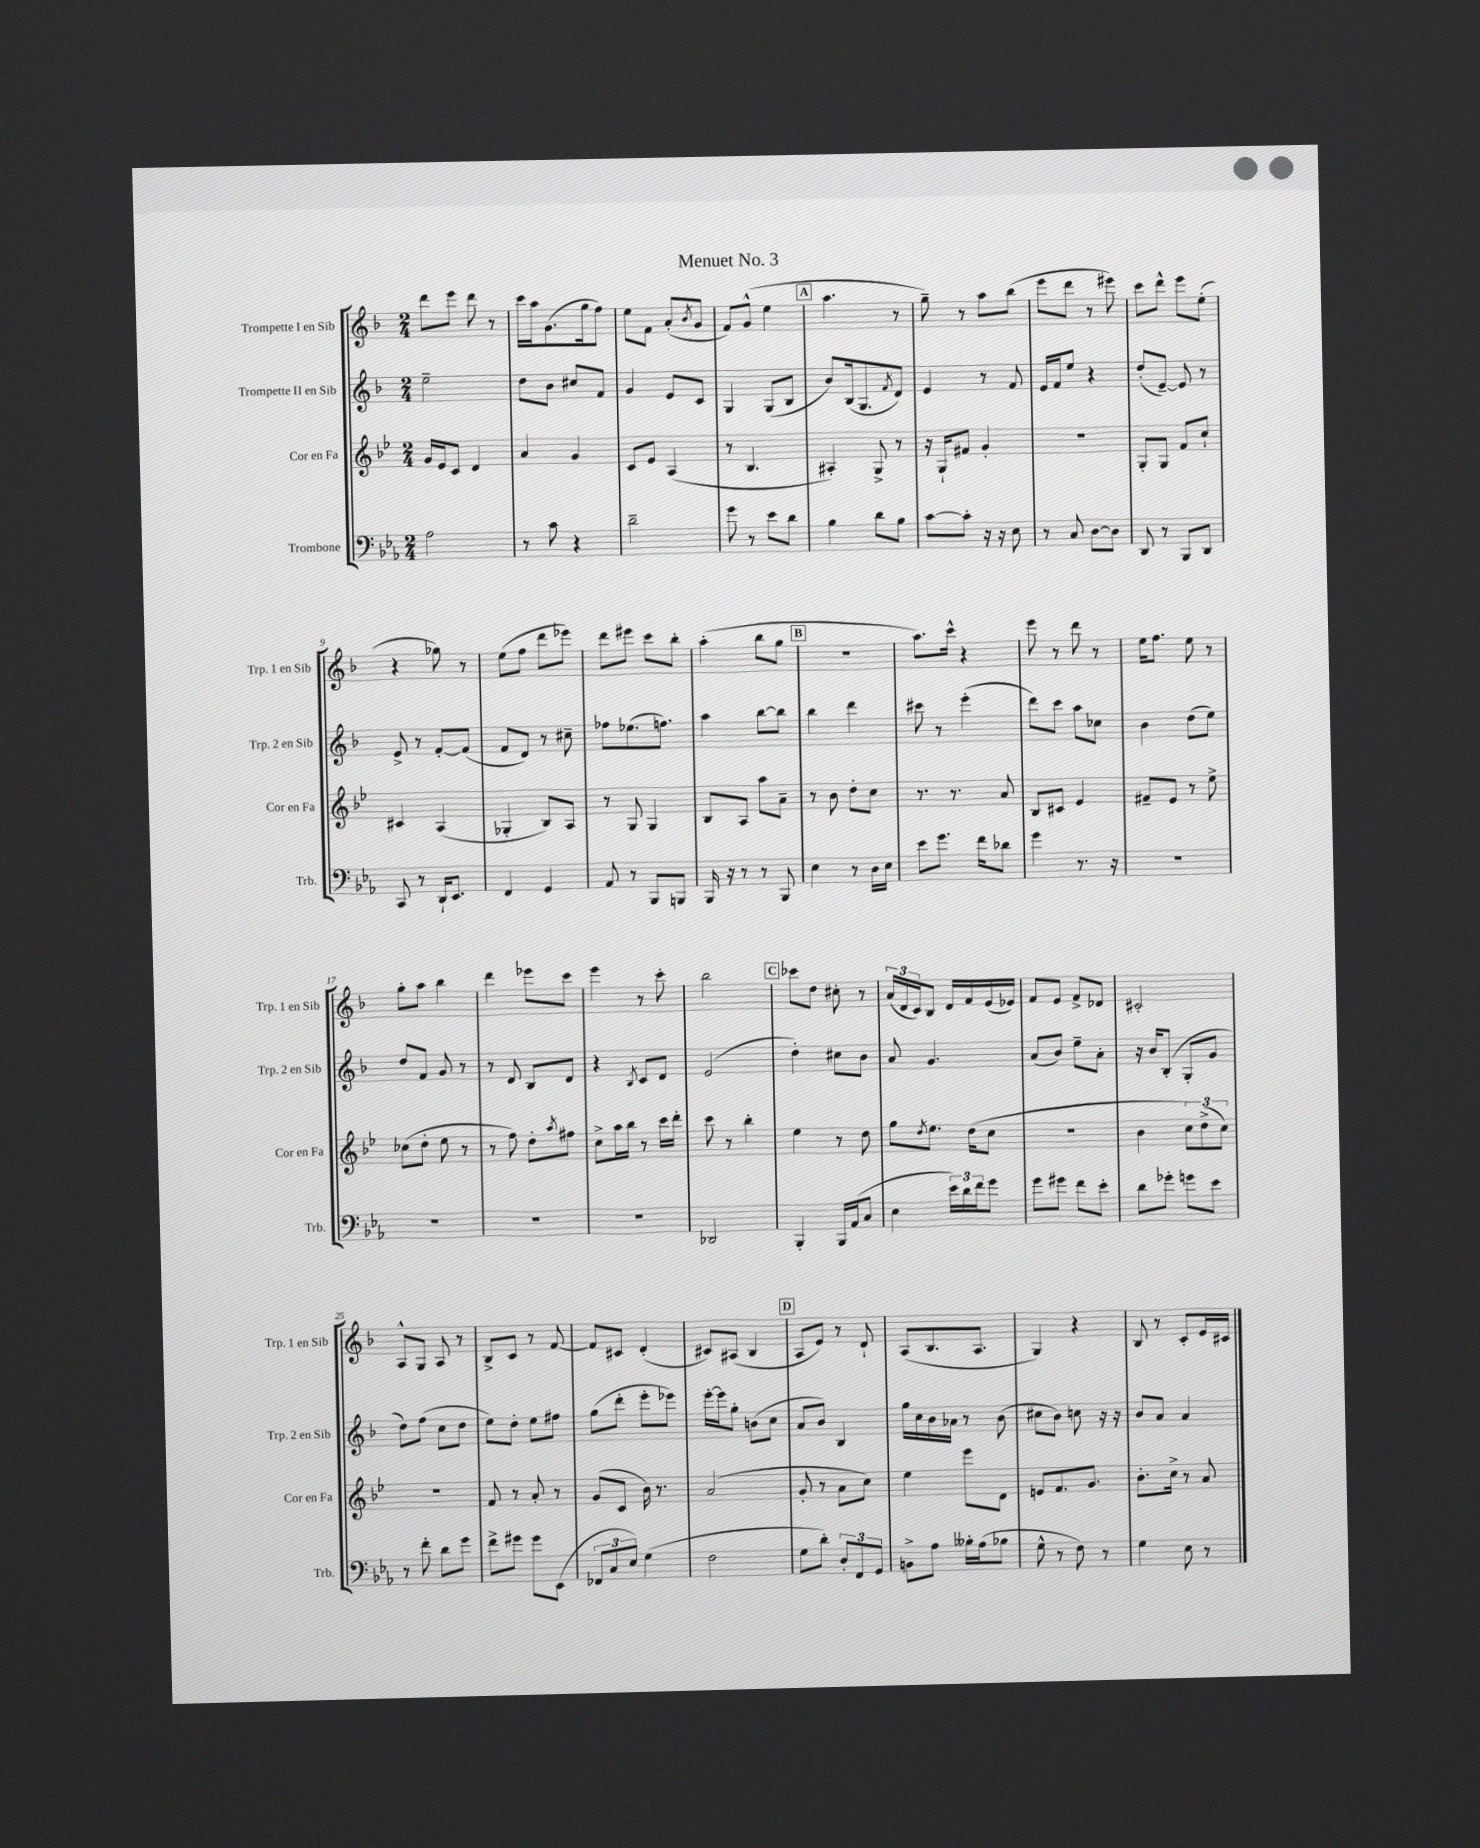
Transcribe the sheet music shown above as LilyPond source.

\header { title = "Menuet No. 3" }
<<
\new StaffGroup <<
\new Staff = "s0" \with { instrumentName = "Trompette I en Sib" shortInstrumentName = "Trp. 1 en Sib" } {
    \clef treble \key f \major \numericTimeSignature \time 2/4
    d'''8 e'''8 d'''8 r8 |
    c'''16 a''16 g'8.( g''16 f''8) |
    e''8 f'8 a'8-.( \acciaccatura { bes'8 } g'8 |
    f'8) g'8-^( e''4 |
    \mark \markup { \box "A" } a''4. r8 |
    g''8--) r8 a''8 bes''8( |
    e'''8 d'''8 r8 eis'''8) |
    c'''8 d'''8-^ e'''8 e''8-.( |
    r4 ges''8) r8 |
    e''8( f''8 d'''8 ees'''8) |
    d'''8 eis'''8 c'''8 bes''8-. |
    a''4-.( bes''8 g''8 |
    \mark \markup { \box "B" } R2 |
    a''8.) c'''16-^ r4 |
    e'''8 r8 d'''8 r8 |
    e''16 f''8. e''8 r8 |
    g''8-. a''8 bes''4 |
    d'''4 ees'''8 c'''8 |
    e'''4 r8 c'''8-. |
    bes''2 |
    \mark \markup { \box "C" } ces'''8 d''8 cis''8-. r8 |
    \tuplet 3/2 { a'16( d'16 c'16) } bes8 d'16 f'16 e'16( ees'16) |
    f'8 e'8 f'8-> des'8 |
    cis'2-. |
    a8-^ g8 a8 r8 |
    bes8-> c'8 r8 f'8~ |
    f'8 cis'8 d'4-.( |
    cis'8) ais8( bes4 |
    \mark \markup { \box "D" } a8 e'8) r8 d'8-! |
    a8( bes8. a8. |
    g4) r4 |
    bes8 r8 c'8-. e'16 cis'16 \bar "|." |
}
\new Staff = "s1" \with { instrumentName = "Trompette II en Sib" shortInstrumentName = "Trp. 2 en Sib" } {
    \clef treble \key f \major \numericTimeSignature \time 2/4
    e''2-- |
    d''8 bes'8 cis''8 f'8 |
    g'4 e'8 c'8 |
    g4 g8( bes8 |
    \mark \markup { \box "A" } bes'8) bes16( g8. \acciaccatura { f'8 } d'8) |
    e'4 r8 f'8 |
    e'16 f'16 e''8 r4 |
    d''8-.( e'8~--) e'8 r8 |
    e'8-> r8 f'8~-. f'8( |
    f'8 d'8) r8 cis''8-- |
    fes''8 ees''8.( f''8.) |
    a''4 bes''8~ bes''8 |
    \mark \markup { \box "B" } bes''4 d'''4 |
    cis'''8 r8 e'''4-.( |
    d'''8) c'''8 a''8 ces''8 |
    bes'4 d''8( e''8) |
    d''8 f'8 g'8 r8 |
    r8 d'8 bes8 d'8 |
    r4 \acciaccatura { bes8 } c'8 d'8 |
    e'2( |
    \mark \markup { \box "C" } d''4-.) cis''8 bes'8 |
    a'8 g'4. |
    a'8( bes'8) e''8-- a'8-. |
    r16 bes'16 bes8-.( g8-. g'8 |
    d''8) f''8( c''8 d''8 |
    e''8) d''8-. e''8 fis''8 |
    g''8( d'''8-. e'''8-. ees'''8) |
    e'''16~-. e'''16 g''8-. b'8( c''8 |
    \mark \markup { \box "D" } a'8 bes'8) bes4 |
    g''16 c''16 bes'16 aes'16 r8 bes'8( |
    cis''8 bes'8) c''8 r16 r16 |
    bes'8 a'8 a'4 \bar "|." |
}
\new Staff = "s2" \with { instrumentName = "Cor en Fa" shortInstrumentName = "Cor en Fa" } {
    \clef treble \key bes \major \numericTimeSignature \time 2/4
    g'16 ees'16 c'8 d'4 |
    a'4 g'4 |
    c'8 ees'8 a4( |
    r8 bes4. |
    \mark \markup { \box "A" } ais4-.) g8-> r8 |
    r16 g16-! fis'8 g'4-. |
    R2 |
    g8-. g8 f'8 c''8-! |
    cis'4 a4( |
    ges4-. bes8) a8 |
    r8 g8 g4 |
    bes8 a8 a''8 a'8-- |
    \mark \markup { \box "B" } r8 bes'8 d''8-. c''8 |
    r8. r8. a'8 |
    bes8 cis'8 ees'4 |
    fis'8-- ees'8 r8 ees''8-> |
    ces''8( d''8-. ees''8 r8 |
    r8 f''8) d''8-. \acciaccatura { a''8 } fis''8 |
    c''8-> a''16 bes''16 r8 c'''16 d'''16-. |
    c'''8 r8 bes''4-. |
    \mark \markup { \box "C" } ees''4 r8 d''8 |
    g''8 \acciaccatura { d''8 } ees''8. d''16( c''8 |
    r2 |
    bes'4 \tuplet 3/2 { c''8) d''8->( c''8) } |
    r2 |
    f'8 r8 a'8-. r8 |
    g'8( c'8 bes'16) r8. |
    a'2( |
    \mark \markup { \box "D" } g'8-. r8 a'8 c''8) |
    ees''4 ees'''8 d'8 |
    e'8 f'8. g'8. |
    bes'8.-. c''16-> r8 a'8 \bar "|." |
}
\new Staff = "s3" \with { instrumentName = "Trombone" shortInstrumentName = "Trb." } {
    \clef bass \key ees \major \numericTimeSignature \time 2/4
    aes2 |
    r8 c'8 r4 |
    d'2-- |
    g'8 r8 ees'8 d'8 |
    \mark \markup { \box "A" } bes4 d'8 bes8 |
    c'8~ c'8-. r16 r16 ees8 |
    r8 c8 d8~ d8 |
    d,8 r8 bes,,8 d,8 |
    c,8 r8 d,16-! ees,8. |
    f,4 g,4 |
    aes,8 r8 bes,,8 b,,8 |
    bes,,16 r16 r8 r8 bes,,8 |
    \mark \markup { \box "B" } ees4 r8 d16 ees16 |
    ees'8 g'8. f'16 des'8 |
    g'4 r8. r16 |
    R2 |
    R2 |
    R2 |
    R2 |
    des,2 |
    \mark \markup { \box "C" } bes,,4-. bes,,16 aes,16( c8 |
    ees4 \tuplet 3/2 { ees'16) d'16 f'16 } g'8 |
    g'8 gis'8 f'8 ees'8-. |
    d'8 ges'8-. g'8 ees'8 |
    r8 f'8-. d'8 g'8 |
    f'8-> gis'8 gis'8 ees,8( |
    \tuplet 3/2 { fes,8 c8 ees8) } g4( |
    f2 |
    \mark \markup { \box "D" } g8 d'8-.) \tuplet 3/2 { d8-. f,8 g,8 } |
    b,8-> aes8 beses16-. aes16( bes8 |
    g8-^ r8 f8) r8 |
    g4 ees8 r8 \bar "|." |
}
>>
>>
